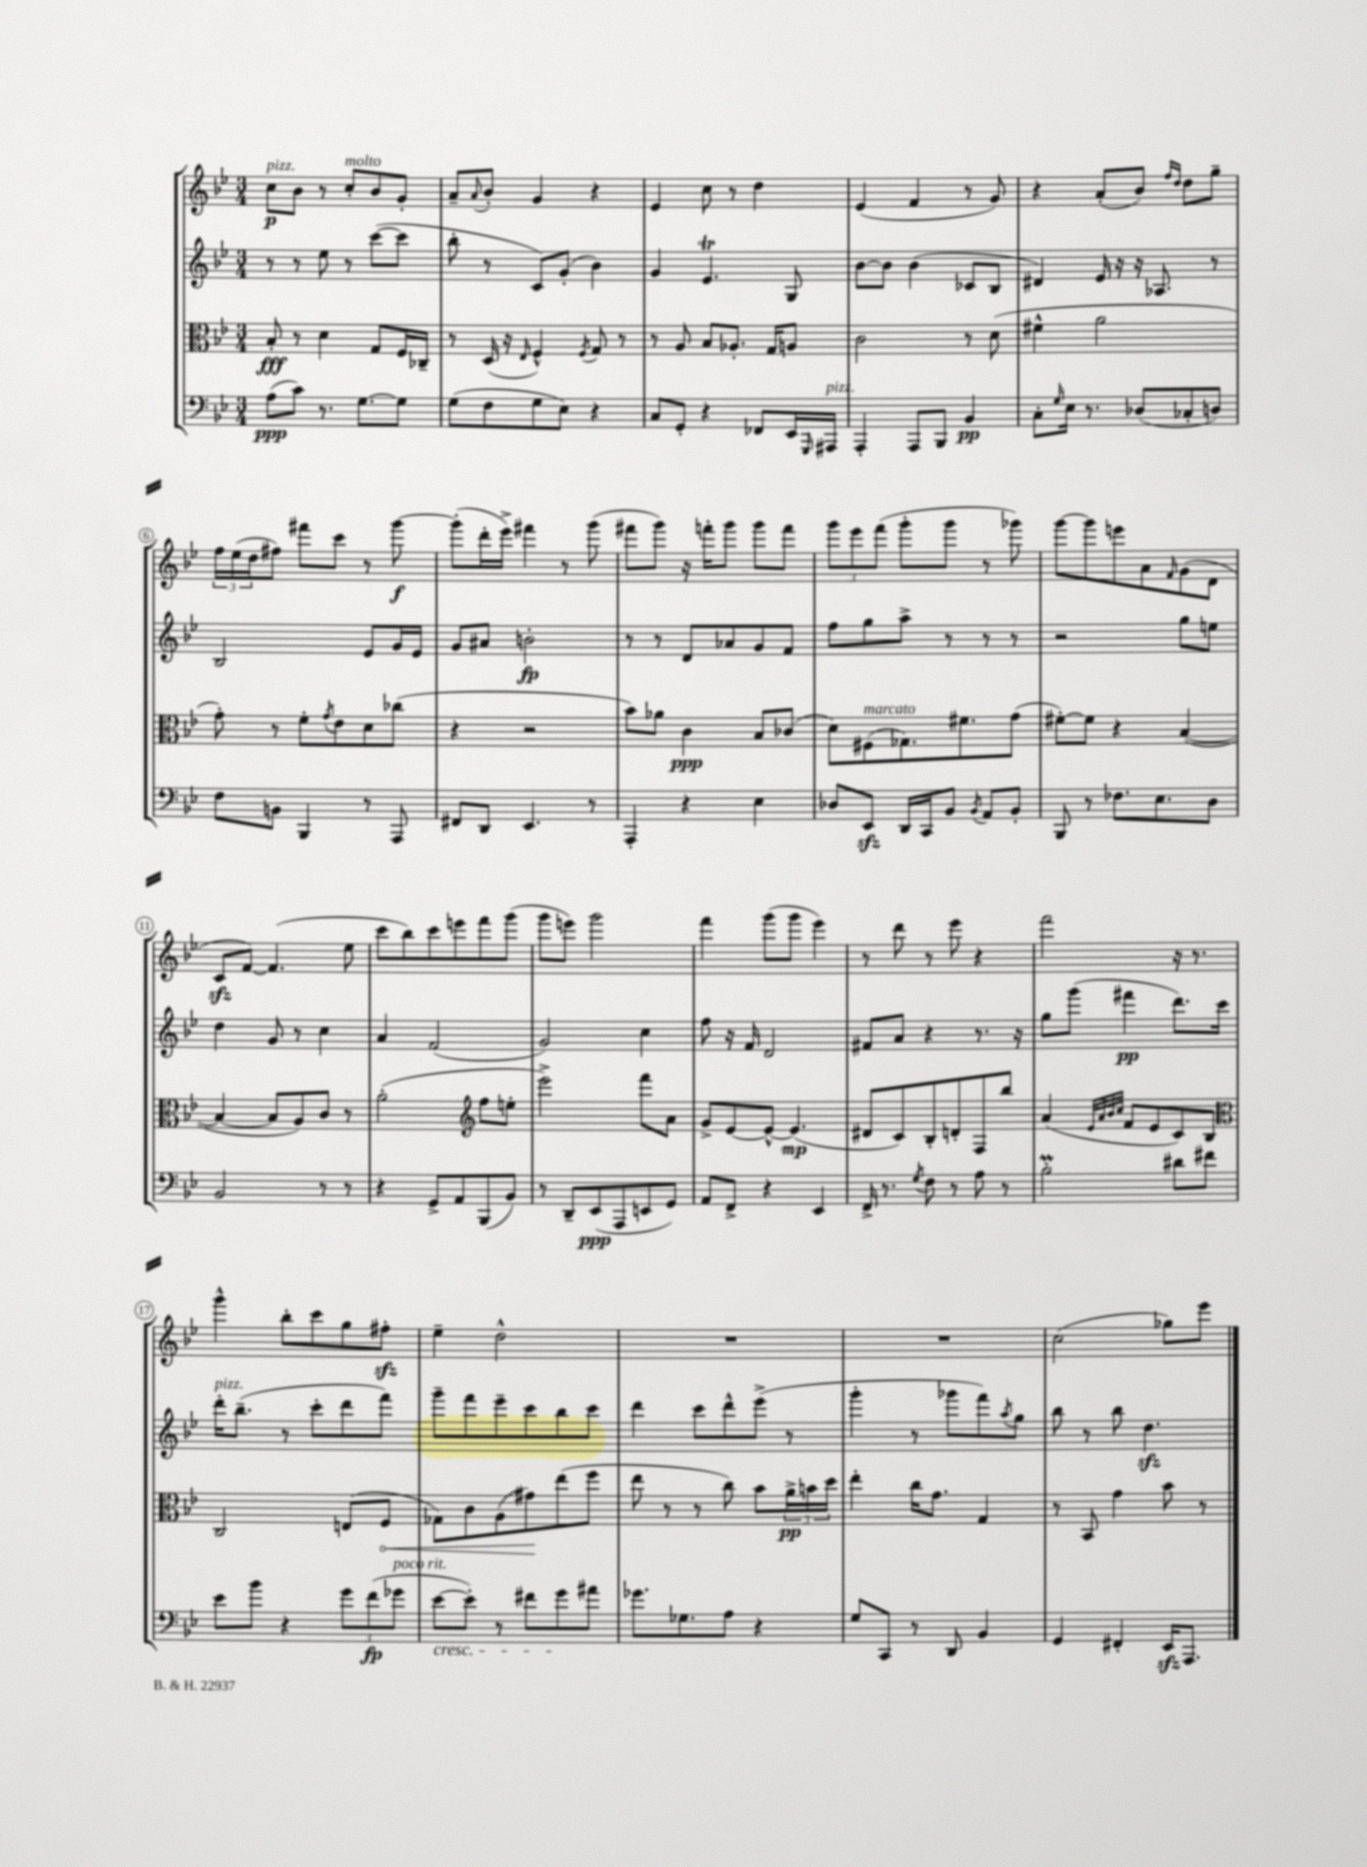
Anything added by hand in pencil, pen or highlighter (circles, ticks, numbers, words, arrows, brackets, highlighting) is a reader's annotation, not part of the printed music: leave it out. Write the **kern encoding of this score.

**kern	**kern	**kern	**kern
*staff4	*staff3	*staff2	*staff1
*clefF4	*clefC3	*clefG2	*clefG2
*k[b-e-]	*k[b-e-]	*k[b-e-]	*k[b-e-]
*M3/4	*M3/4	*M3/4	*M3/4
(8A	8B-'	8r	8cc
8c)	8r	8r	8b-
8.r	4d	8ee-	8r
.	.	8r	8cc'
[8.G	.	.	.
.	8G	([8ccc	8b-
8G]	16F	8ccc]	8g'
.	16C-~	.	.
=	=	=	=
(8G	8r	8bb-'	8a~
.	.	.	8qqa
8F	(16D	8r	8b-'
.	16r	.	.
.	16qqE-	.	.
8G	4F^^)	8c)	4g
8E-)	.	(8g'	.
.	8qF	.	.
4r	8G	4b-)	4r
.	8r	.	.
=	=	=	=
8C	8r	4g	4e-
8GG'	8A	.	.
4r	8B-	4.e-	8cc
.	8.A-'	.	8r
8FF-	.	.	4dd
.	16G	.	.
16EE-	8A	8G	.
16qqGGG	.	.	.
16AAA#	.	.	.
=	=	=	=
4AAA'	2c	[8b-	(4e-
.	.	8b-]	.
8AAA	.	(4b-	4f
8BBB-	.	.	.
4BB-	8r	8c-	8r
.	(8d	8B-	8g)
=	=	=	=
8C'	4f#^^	4d#)	4r
16qqG	.	.	.
16E-	.	.	.
8.r	.	.	.
.	2a	16e-	(8a'
.	.	16r	.
(8D-	.	16r	8b-)
.	.	8.A-	.
.	.	.	16qqff
.	.	.	16qqdd
8C-'	.	.	8dd
8D)	.	8r	8gg~
=	=	=	=
8F	8g')	2B-	24ff
.	.	.	(24ee-
.	.	.	24dd
8BB	8r	.	8ff#)
4BBB-	8f'	.	8fff#
.	8qg	.	.
.	8e-	.	8ccc
8r	8d	8e-	8r
8AAA	(8cc-	16g	[8ggg
.	.	16e-	.
=	=	=	=
8FF#	4r	8g	(8ggg']
8DD	.	8a#	16ddd'
.	.	.	16eee-^)
4.EE-	2r	2b'	4fff#
.	.	.	8r
8r	.	.	(8ggg
=	=	=	=
4AAA'	8b-)	8r	8fff#
.	8a-	8r	8ggg)
4r	4c	8d	16r
.	.	.	16fff'
.	.	8a-	8ggg
4E-	8B-	8g	8ggg
.	(8c-	8f	8fff
=	=	=	=
8D-	8d)	8ff	12ggg
.	.	.	12eee-
8EE-	(8F#	8gg	.
.	.	.	(12fff
16DD	8.G-)	8aa^	8ggg'
16CC	.	.	.
8BB-	.	8r	8ggg
.	8.f#	.	.
8qBB-	.	.	.
8AA	.	8r	8r
8BB-'	(8g	8r	8ggg-)
=	=	=	=
8BBB-	[8f#')	2r	[8ggg
8r	8f#]	.	8ggg]
8.F-	4r	.	8eee
.	.	.	8a
8.E-	.	.	.
.	.	.	16qqf
.	([4B-	8gg	(8g
8D	.	8ee	8d
=	=	=	=
2BB-	4B-_	4dd	8c
.	.	.	[8f)
.	8B-]	8g	(4.f]
.	8A)	8r	.
8r	8c	4cc	.
8r	8r	.	8ee-
=	=	=	=
4r	(2a'	4a	8ccc
.	.	.	8bb-)
8GG^	.	(2f	8ccc
8AA	.	.	8eee
*	*clefG2	*	*
(8BBB-	8ff	.	8fff
8BB-)	8ee'	.	(8ggg
=	=	=	=
8r	2eee-^)	2g)	8ggg
8DD~	.	.	8eee)
(8EE-	.	.	2ggg
8AAA	.	.	.
8EE	8fff	4cc	.
8GG)	8a	.	.
=	=	=	=
8AA	8g^	8ff	4fff
8FF^	[8e-	16r	.
.	.	16f	.
4r	8e-^^_	2d	(8ggg
.	(4.e-]	.	8ggg
4EE-	.	.	4eee-)
=	=	=	=
16FF^	8d#	8f#	8r
8.r	.	.	.
.	8c)	8a	8ddd
8qG	.	.	.
8F	8B-'	4r	8r
8r	8d'	.	8eee-
8A	8F	8.r	4r
8r	8bb-	.	.
.	.	16r	.
=	=	=	=
2B-'	(4a	8gg	2fff
.	.	(8ggg	.
.	32qqe-	.	.
.	32qqa	.	.
.	32qqb-	.	.
.	32qqcc	.	.
.	8f	4fff#	.
.	8e-	.	.
8d#	8c)	8.ddd)	16r
.	.	.	8.r
8f#	8B-	.	.
.	.	16ccc	.
=	=	=	=
*	*clefC3	*	*
8e-	2C	16ddd'	4ggg^^
.	.	(8.bb-~	.
8b-	.	.	.
4r	.	8r	8bb-'
.	.	8ccc'	8ccc
12g	(8E	8ddd	8gg
(12f	.	.	.
.	8F	8fff)	8ff#'
12g-	.	.	.
=	=	=	=
[8e-	8G-)	8ggg~	4ee-~
8e-'])	8c	8fff	.
8r	(8A	8eee-~	2dd^^
8f#	8g#)	8ccc	.
8g	(8ee-	8bb-	.
8a#	8ff	8ccc	.
=	=	=	=
8.g-	8ee-	4ddd	2.r
.	8r	.	.
8.G-	.	.	.
.	8r	8ccc	.
8A	8cc)	8ddd^^	.
4r	8b-	(8eee-^	.
.	24a^	8r	.
.	24b	.	.
.	24dd	.	.
=	=	=	=
8G	4ee-'	4ggg'	2.r
8CC	.	.	.
8r	16cc	8r	.
.	8.g	.	.
8DD	.	8ggg-	.
4BB-	4G	8fff)	.
.	.	8qaa	.
.	.	8gg	.
=	=	=	=
4GG	8r	8bb-	(2cc
.	8BB-	8r	.
4FF#'	4g	8bb-	.
.	.	4.dd	.
16EE-	8b-	.	8gg-)
8.AAA	.	.	.
.	8r	.	8eee-
==	==	==	==
*-	*-	*-	*-
